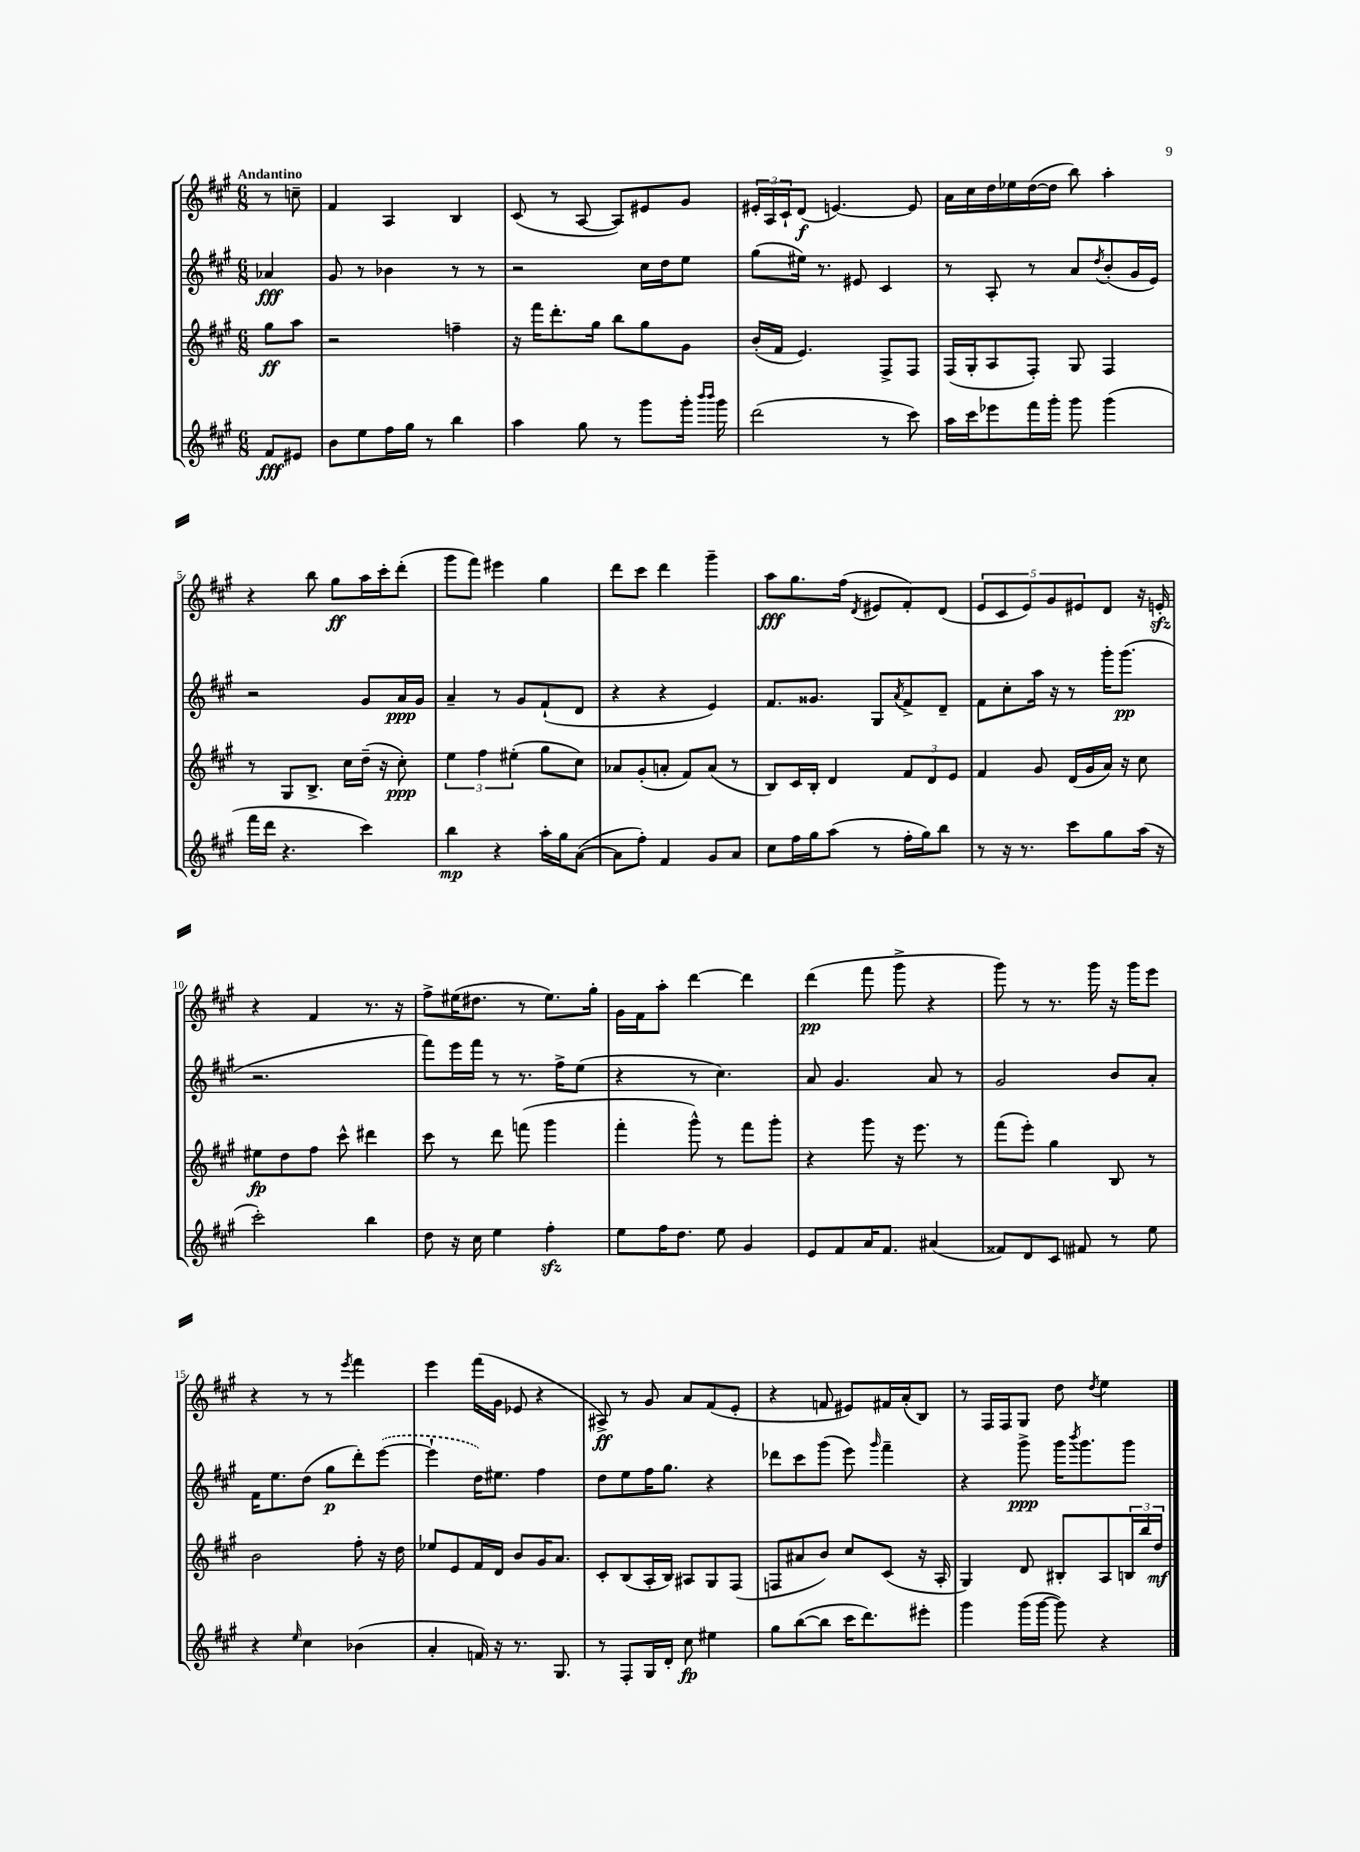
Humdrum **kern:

**kern	**dynam	**kern	**dynam	**kern	**dynam	**kern	**dynam
*part4	*part4	*part3	*part3	*part2	*part2	*part1	*part1
*staff4	*staff4	*staff3	*staff3	*staff2	*staff2	*staff1	*staff1
*clefG2	*	*clefG2	*	*clefG2	*	*clefG2	*
*k[f#c#g#]	*	*k[f#c#g#]	*	*k[f#c#g#]	*	*k[f#c#g#]	*
*M6/8	*	*M6/8	*	*M6/8	*	*M6/8	*
=	=	=	=	=	=	=	=
!	!	!	!	!	!	!LO:TX:a:B:t=Andantino	!
8f#/L	fff	8gg#\L	ff	4a-X/	fff	8r	.
8e#X/J	.	8aa\J	.	.	.	8ccn~\	.
=1	=1	=1	=1	=1	=1	=1	=1
8b\L	.	2r	.	8g#/	.	4f#/	.
8ee\	.	.	.	8r	.	.	.
16ff#\L	.	.	.	4b-X\	.	4A/	.
16gg#\JJ	.	.	.	.	.	.	.
8r	.	.	.	.	.	.	.
4bb\	.	4ffn~\	.	8r	.	4B/	.
.	.	.	.	8r	.	.	.
=2	=2	=2	=2	=2	=2	=2	=2
4aa\	.	16r	.	2r	.	(8c#/	.
.	.	16fff#\KL	.	.	.	.	.
.	.	8.ddd'\	.	.	.	8r	.
8gg#\	.	.	.	.	.	[8A/	.
.	.	16gg#\Jk	.	.	.	.	.
8r	.	8bb\L	.	.	.	8A/L])	.
8ggg#\L	.	8gg#\	.	16cc#\LL	.	8e#X/	.
.	.	.	.	16dd\J	.	.	.
16ggg#'\Jk	.	8g#\J	.	8ee\J	.	8g#/J	.
16qqbbb/LL	.	.	.	.	.	.	.
16qqbbb/JJ	.	.	.	.	.	.	.
16ggg#\	.	.	.	.	.	.	.
=3	=3	=3	=3	=3	=3	=3	=3
(2ddd\	.	(16b'/LL	.	(8gg#\L	.	24e#X'/LL	.
.	.	.	.	.	.	24A/	.
.	.	16f#/JJ	.	.	.	.	.
.	.	.	.	.	.	24c#`/J	.
.	.	4.e/)	.	16ee#X\Jk)	.	(8d/J	f
.	.	.	.	8.r	.	.	.
.	.	.	.	.	.	[4.en/)	.
.	.	.	.	8e#X/	.	.	.
8r	.	8F#^/L	.	4c#/	.	.	.
8ccc#\)	.	8F#/J	.	.	.	8e/]	.
=4	=4	=4	=4	=4	=4	=4	=4
16aa\LL	.	(16F#/LL	.	8r	.	16a\LL	.
16ccc#\J	.	16G#'/J	.	.	.	16cc#\	.
8eee-X\	.	8A/	.	8A'/	.	16dd\	.
.	.	.	.	.	.	16ee-X\	.
16fff#\L	.	8F#'/J)	.	8r	.	([16dd\	.
16ggg#'\JJ	.	.	.	.	.	16dd\JJ]	.
8ggg#\	.	8G#/	.	8a/L	.	8bb\)	.
.	.	.	.	8qdd/	.	.	.
(4ggg#\	.	4F#/	.	(8b'/	.	4aa'\	.
.	.	.	.	16g#/L	.	.	.
.	.	.	.	16e/JJ)	.	.	.
!!LO:LB:g=z
=5	=5	=5	=5	=5	=5	=5	=5
16fff#\LL	.	8r	.	2r	.	4r	.
16ddd\JJ	.	.	.	.	.	.	.
4.r	.	8G#/L	.	.	.	.	.
.	.	8.B^/J	.	.	.	8bb\	.
.	.	.	.	.	.	8gg#\L	ff
.	.	16cc#\LL	.	.	.	.	.
4ccc#\)	.	(16dd~\JJ	.	8g#/L	.	16aa\L	.
.	.	16r	.	.	.	16ccc#'\J	.
.	.	8cc#'\)	ppp	16a/L	ppp	(8ddd'\J	.
.	.	.	.	16g#/JJ	.	.	.
=6	=6	=6	=6	=6	=6	=6	=6
4bb\	mp	6ee\	.	4a~/	.	8ggg#\L	.
.	.	.	.	.	.	8fff#\J)	.
.	.	6ff#\	.	.	.	.	.
4r	.	.	.	8r	.	4eee#X\	.
.	.	(6ee#X'\	.	.	.	.	.
.	.	.	.	8g#/L	.	.	.
16aa'\LL	.	8gg#\L	.	(8f#`/	.	4gg#\	.
16gg#\J	.	.	.	.	.	.	.
([8a\J	.	8cc#\J)	.	8d/J	.	.	.
=7	=7	=7	=7	=7	=7	=7	=7
8a\L]	.	8a-X/L	.	4r	.	8ddd\L	.
8ff#'\J)	.	(8g#'/	.	.	.	8ccc#\J	.
4f#/	.	8an'/J	.	4r	.	4ddd\	.
.	.	8f#/L)	.	.	.	.	.
8g#/L	.	(8a/J	.	4e/)	.	4ggg#~\	.
8a/J	.	8r	.	.	.	.	.
=8	=8	=8	=8	=8	=8	=8	=8
8cc#\L	.	8B/L)	.	8.f#/L	.	8aa\L	fff
16ff#\L	.	16c#/L	.	.	.	8.gg#\	.
16gg#\J	.	16B'/JJ	.	8.g##X/J	.	.	.
(8aa\J	.	4d/	.	.	.	.	.
.	.	.	.	.	.	(16ff#\Jk	.
.	.	.	.	.	.	8qd/	.
8r	.	.	.	8G#/L	.	8e#X/L	.
.	.	.	.	8qa/	.	.	.
16ff#'\LL	.	12f#/L	.	8f#^/	.	8f#'/)	.
16gg#\J)	.	.	.	.	.	.	.
.	.	12d/	.	.	.	.	.
8bb\J	.	.	.	8d~/J	.	(8d/J	.
.	.	12e/J	.	.	.	.	.
=9	=9	=9	=9	=9	=9	=9	=9
8r	.	4f#/	.	8f#\L	.	10e/L	.
.	.	.	.	.	.	10c#/	.
16r	.	.	.	8cc#'\	.	.	.
8.r	.	.	.	.	.	.	.
.	.	.	.	.	.	10e/)	.
.	.	8g#/	.	16aa\Jk	.	.	.
.	.	.	.	.	.	10g#/	.
.	.	.	.	16r	.	.	.
8ccc#\L	.	(16d/LL	.	8r	.	.	.
.	.	.	.	.	.	10e#X/	.
.	.	16g#/	.	.	.	.	.
8gg#\	.	16a/JJ)	.	16ggg#'\KL	.	8d/J	.
.	.	16r	.	(8.ggg#\J	pp	.	.
(16aa\Jk	.	8cc#\	.	.	.	16r	.
16r	.	.	.	.	.	16enzz'/	.
!!LO:LB:g=z
=10	=10	=10	=10	=10	=10	=10	=10
2ccc#'\)	.	8ee#X\L	fp	2.r	.	4r	.
.	.	8dd\	.	.	.	.	.
.	.	8ff#\J	.	.	.	4f#/	.
.	.	8ccc#^^\	.	.	.	.	.
4bb\	.	4ddd#X\	.	.	.	8.r	.
.	.	.	.	.	.	16r	.
=11	=11	=11	=11	=11	=11	=11	=11
8dd\	.	8ccc#\	.	8fff#\L)	.	8ff#^\L	.
16r	.	8r	.	16eee\L	.	(16ee#X\K	.
16cc#\	.	.	.	16fff#\JJ	.	8.dd#X\J	.
4ee\	.	8ddd\	.	8r	.	.	.
.	.	(8fffn\	.	8.r	.	8r	.
4ff#zz'\	.	4ggg#\	.	.	.	8.ee#\L)	.
.	.	.	.	16ff#^\KL	.	.	.
.	.	.	.	(8ee\J	.	.	.
.	.	.	.	.	.	16gg#'\Jk	.
=12	=12	=12	=12	=12	=12	=12	=12
8ee\L	.	4fff#'\	.	4r	.	16g#\LL	.
.	.	.	.	.	.	16f#\J	.
16ff#\K	.	.	.	.	.	8aa'\J	.
8.dd\J	.	.	.	.	.	.	.
.	.	8ggg#^^\)	.	8r	.	[4ddd\	.
8ee\	.	8r	.	4.cc#\)	.	.	.
4g#/	.	8fff#\L	.	.	.	4ddd\]	.
.	.	8ggg#'\J	.	.	.	.	.
=13	=13	=13	=13	=13	=13	=13	=13
8e/L	.	4r	.	8a/	.	(4ddd\	pp
8f#/	.	.	.	4.g#/	.	.	.
16a/K	.	8ggg#\	.	.	.	8fff#\	.
8.f#/J	.	.	.	.	.	.	.
.	.	16r	.	.	.	8ggg#^\	.
.	.	8.eee\	.	.	.	.	.
(4a#X/	.	.	.	8a/	.	4r	.
.	.	8r	.	8r	.	.	.
=14	=14	=14	=14	=14	=14	=14	=14
8f##X/L)	.	(8fff#\L	.	2g#/	.	8ggg#\)	.
8d/	.	8eee'\J)	.	.	.	8r	.
8c#/J	.	4gg#\	.	.	.	8.r	.
8f#X/	.	.	.	.	.	.	.
.	.	.	.	.	.	16ggg#\	.
8r	.	8B/	.	8b/L	.	16r	.
.	.	.	.	.	.	16ggg#\KL	.
8ee\	.	8r	.	8a'/J	.	8eee\J	.
!!LO:LB:g=z
=15	=15	=15	=15	=15	=15	=15	=15
4r	.	2b\	.	16f#\KL	.	4r	.
.	.	.	.	8.ee\	.	.	.
16qqee/	.	.	.	.	.	.	.
4cc#\	.	.	.	(8dd\J	.	8r	.
.	.	.	.	8gg#\L	p	8r	.
.	.	.	.	.	.	8qeee/	.
(4b-X\	.	8ff#'\	.	8ddd'\)	.	4fff#\	.
.	.	16r	.	([8eee\J	.	.	.
.	.	16dd\	.	.	.	.	.
=16	=16	=16	=16	=16	=16	=16	=16
4a'/	.	8ee-X/L	.	4eee`\]	.	4eee\	.
.	.	8e/	.	.	.	.	.
16fn/)	.	16f#/L	.	16dd\KL)	.	(16fff#\LL	.
16r	.	16d/JJ	.	8.ee#X\J	.	16g#\JJ	.
8.r	.	8b/L	.	.	.	8e-X/	.
.	.	16g#/K	.	4ff#\	.	4r	.
8.G#/	.	8.a/J	.	.	.	.	.
=17	=17	=17	=17	=17	=17	=17	=17
8r	.	8c#'/L	.	8dd\L	.	8A#X^/)	ff
8F#'/L	.	(8B/	.	8ee\	.	8r	.
16G#/L	.	16A'/L	.	16ff#\K	.	8g#/	.
16d'/JJ	.	16B/JJ)	.	8.gg#\J	.	.	.
8cc#\	fp	8A#X/L	.	.	.	8a/L	.
4ee#X\	.	8G#/	.	4r	.	(8f#/	.
.	.	(8F#/J	.	.	.	8e'/J	.
=18	=18	=18	=18	=18	=18	=18	=18
8gg#\L	.	8Fn/L	.	8ddd-X\L	.	4r	.
([8bb\	.	8a#X/	.	8ccc#\	.	.	.
8bb\J]	.	8b/J)	.	(8ggg#\J	.	8fn/	.
16ccc#\KL	.	8cc#/L	.	8eee\)	.	8e#X/L)	.
8.ddd\)	.	.	.	.	.	.	.
.	.	.	.	16qqggg#/	.	.	.
.	.	(8c#/J	.	4fff#~\	.	16f#X/L	.
.	.	.	.	.	.	(16a'/J	.
8eee#X'\J	.	16r	.	.	.	8B/J)	.
.	.	16A'/	.	.	.	.	.
=19	=19	=19	=19	=19	=19	=19	=19
4ggg#\	.	4G#/)	.	4r	.	8r	.
.	.	.	.	.	.	16F#/LL	.
.	.	.	.	.	.	16F#/J	.
(16ggg#\LL	.	8d/	.	8ggg#^\	ppp	8G#/J	.
[16ggg#\JJ	.	.	.	.	.	.	.
8ggg#\])	.	8B#X'/L	.	16ggg#\KL	.	8dd\	.
.	.	.	.	8qbbb/	.	.	.
.	.	.	.	8.ggg#\	.	.	.
.	.	.	.	.	.	8qdd/	.
4r	.	8A/	.	.	.	4ee\	.
.	.	24Bn/L	.	8ggg#\J	.	.	.
.	.	24bb/	.	.	.	.	.
.	.	24dd/JJ	mf	.	.	.	.
==	==	==	==	==	==	==	==
*-	*-	*-	*-	*-	*-	*-	*-
